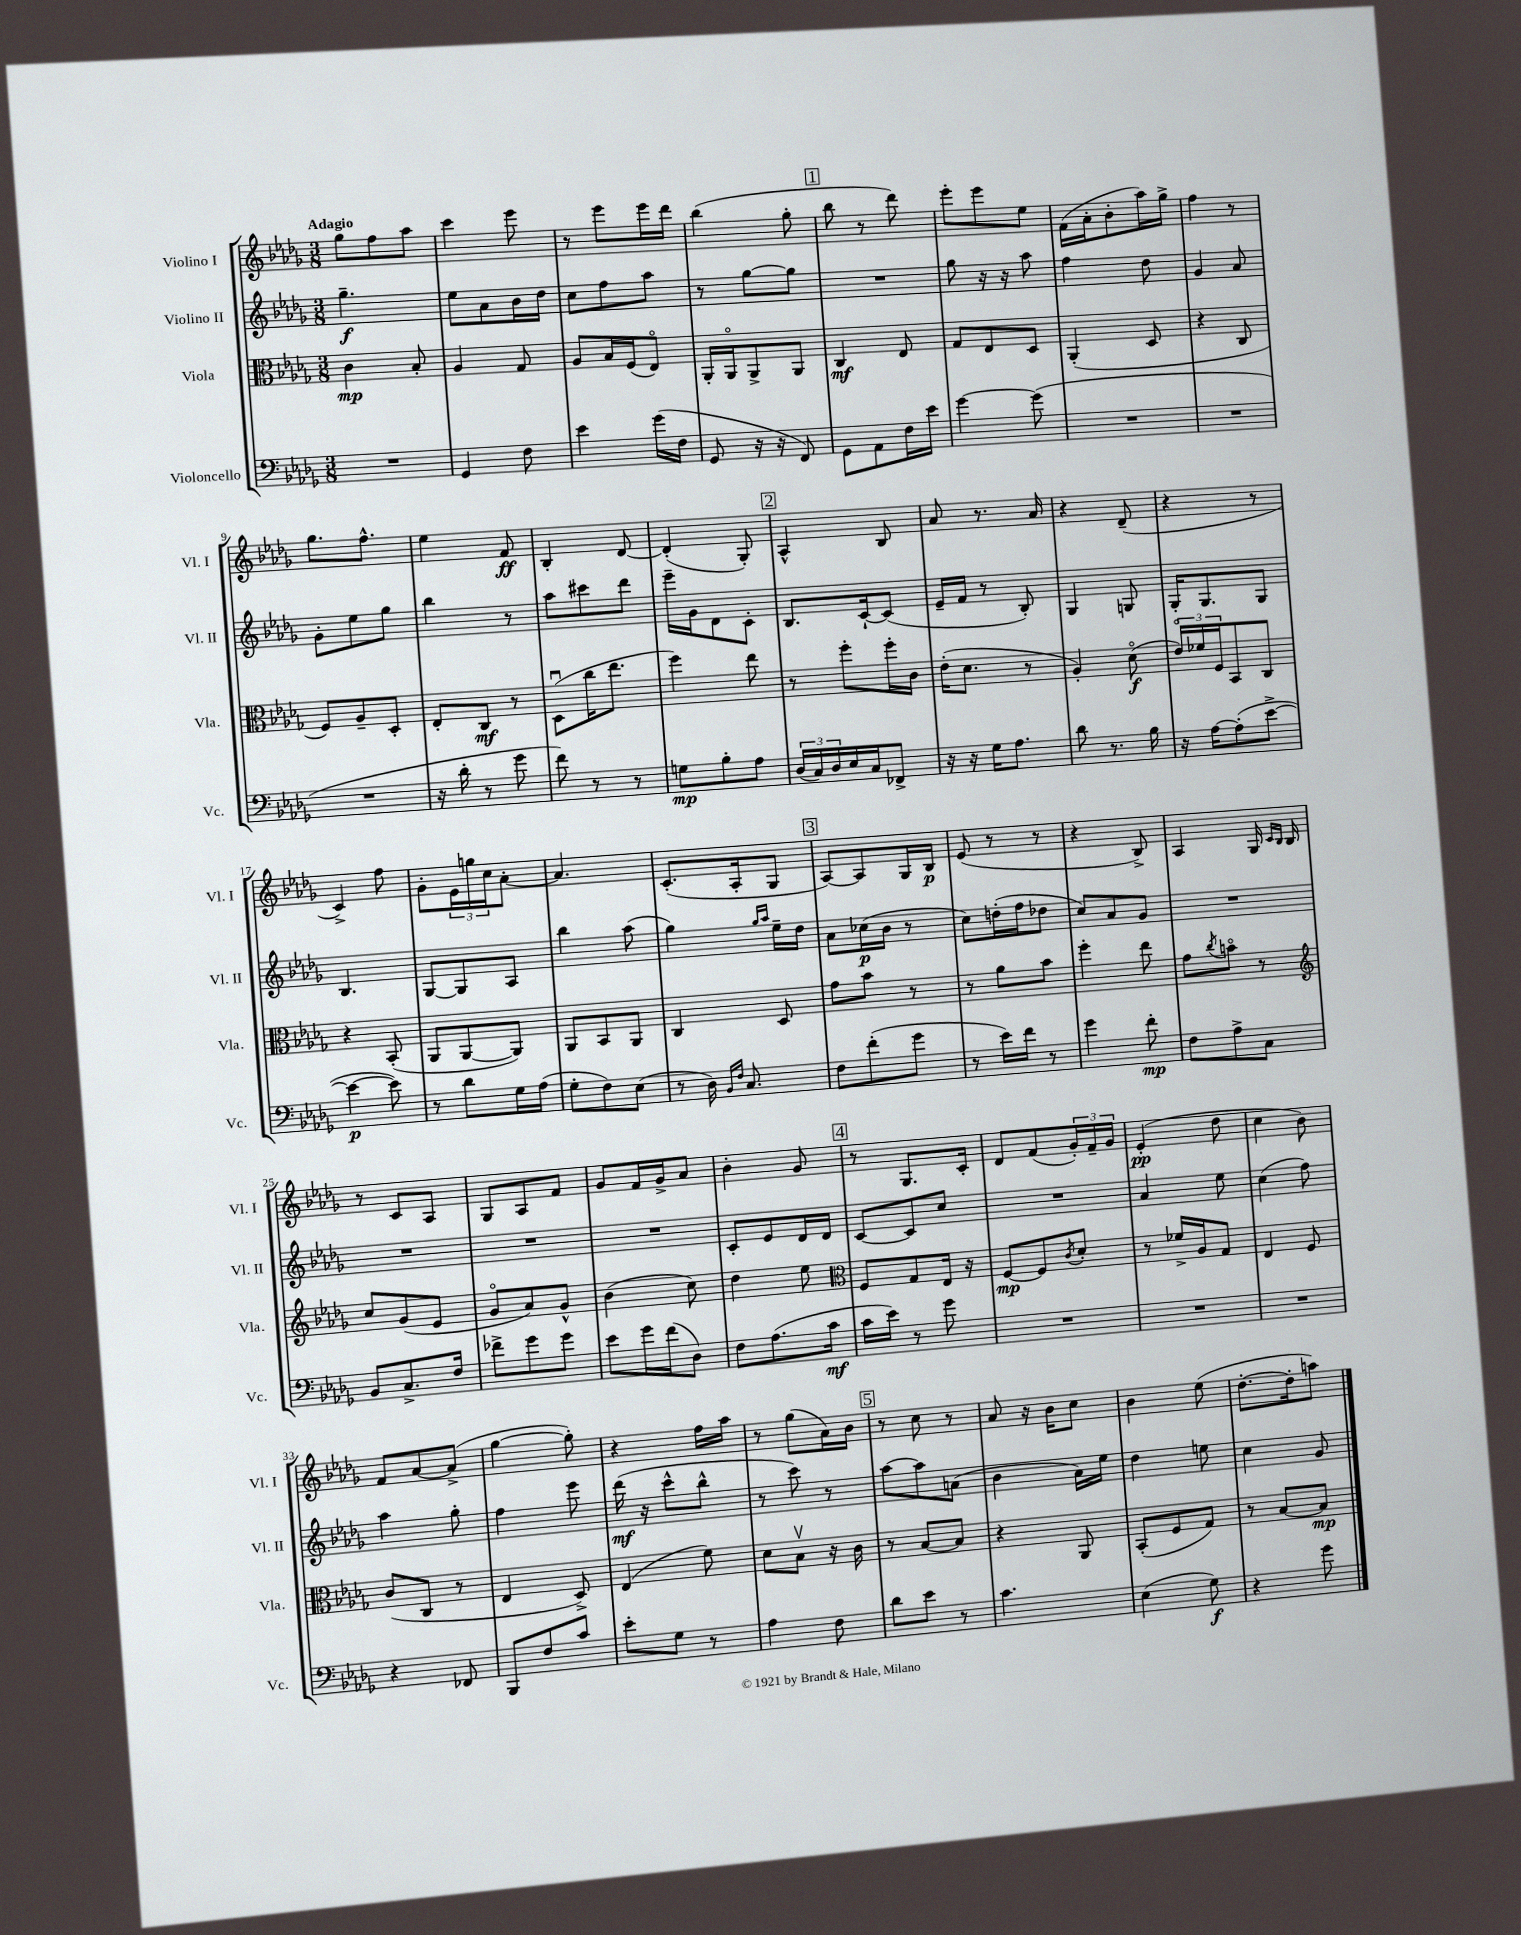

**kern	**dynam	**kern	**dynam	**kern	**dynam	**kern	**dynam
*part4	*part4	*part3	*part3	*part2	*part2	*part1	*part1
*staff4	*staff4	*staff3	*staff3	*staff2	*staff2	*staff1	*staff1
*I"Violoncello	*	*I"Viola	*	*I"Violino II	*	*I"Violino I	*
*I'Vc.	*	*I'Vla.	*	*I'Vl. II	*	*I'Vl. I	*
*clefF4	*	*clefC3	*	*clefG2	*	*clefG2	*
*k[b-e-a-d-g-]	*	*k[b-e-a-d-g-]	*	*k[b-e-a-d-g-]	*	*k[b-e-a-d-g-]	*
*M3/8	*	*M3/8	*	*M3/8	*	*M3/8	*
=1	=1	=1	=1	=1	=1	=1	=1
!	!	!	!	!	!	!LO:TX:a:B:t=Adagio	!
4.r	.	4c\	mp	4.gg-~\	f	8gg-\L	.
.	.	.	.	.	.	8ff\	.
.	.	8B-'/	.	.	.	8aa-\J	.
=2	=2	=2	=2	=2	=2	=2	=2
4GG-/	.	4A-/	.	8ee-\L	.	4ccc\	.
.	.	.	.	8a-\	.	.	.
8F\	.	8G-/	.	16b-\L	.	8eee-\	.
.	.	.	.	16dd-\JJ	.	.	.
=3	=3	=3	=3	=3	=3	=3	=3
4e-\	.	8A-/L	.	8cc\L	.	8r	.
.	.	16B-/L	.	8ff\	.	8eee-\L	.
.	.	(16F/J	.	.	.	.	.
(16g-\LL	.	8E-/J)	.	8aa-\J	.	16eee-\L	.
16F\JJ	.	.	.	.	.	16ddd-\JJ	.
=4	=4	=4	=4	=4	=4	=4	=4
8GG-/	.	16AA-'/LL	.	8r	.	(4bb-\	.
.	.	16AA-/J	.	.	.	.	.
16r	.	8AA-^/	.	[8gg-\L	.	.	.
16r	.	.	.	.	.	.	.
8FF/)	.	8AA-/J	.	8gg-\J]	.	8gg-'\	.
!!LO:REH:place=s1:t=1
=5	=5	=5	=5	=5	=5	=5	=5
8GG-\L	.	4C/	mf	4.r	.	8bb-\	.
8AA-\	.	.	.	.	.	8r	.
16F\L	.	8E-/	.	.	.	8ddd-\)	.
16e-\JJ	.	.	.	.	.	.	.
=6	=6	=6	=6	=6	=6	=6	=6
[4g-\	.	8G-/L	.	8gg-\	.	8eee-'\L	.
.	.	8E-/	.	16r	.	8eee-\	.
.	.	.	.	16r	.	.	.
(8g-\]	.	8D-/J	.	8aa-\	.	8ee-\J	.
=7	=7	=7	=7	=7	=7	=7	=7
4.r	.	(4AA-'/	.	4ff\	.	(16f\LL	.
.	.	.	.	.	.	16a-'\J	.
.	.	.	.	.	.	8b-'\	.
.	.	8D-/	.	8dd-\	.	16aa-\L)	.
.	.	.	.	.	.	16gg-^\JJ	.
=8	=8	=8	=8	=8	=8	=8	=8
4.r	.	4r	.	4g-/	.	4ff\	.
.	.	8C/	.	8a-/	.	8r	.
!!LO:LB:g=z
=9	=9	=9	=9	=9	=9	=9	=9
4.r	.	8F/L)	.	8g-'\L	.	8.gg-\L	.
.	.	8A-~/	.	8ee-\	.	.	.
.	.	.	.	.	.	8.ff^^\J	.
.	.	8D-'/J	.	8gg-\J	.	.	.
=10	=10	=10	=10	=10	=10	=10	=10
16r	.	8E-'/L	.	4bb-\	.	4ee-\	.
16d-'\	.	.	.	.	.	.	.
8r	.	8C/J	mf	.	.	.	.
8g-\	.	8r	.	8r	.	8f/	ff
=11	=11	=11	=11	=11	=11	=11	=11
8f\)	.	(8D-u\L	.	8aa-\L	.	4B-'/	.
8r	.	16cc\K	.	8ccc#X\	.	.	.
.	.	8.ee-\J	.	.	.	.	.
8r	.	.	.	8ddd-\J	.	[8d-/	.
=12	=12	=12	=12	=12	=12	=12	=12
8Gn\L	mp	4ff\)	.	16eee-~\LL	.	(4d-'/]	.
.	.	.	.	16g-\J	.	.	.
8B-'\	.	.	.	8d-\	.	.	.
8A-\J	.	8ee-\	.	8c'\J	.	8G-'/)	.
!!LO:REH:place=s1:t=2
=13	=13	=13	=13	=13	=13	=13	=13
(24D-/LL	.	8r	.	8.B-/L	.	4A-^^/	.
24C/)	.	.	.	.	.	.	.
24D-/	.	.	.	.	.	.	.
16E-/	.	8ff'\L	.	.	.	.	.
16C/J	.	.	.	[16c`/k	.	.	.
8FF-X^/J	.	16ff'\L	.	(8c/J]	.	8B-/	.
.	.	16c\JJ	.	.	.	.	.
=14	=14	=14	=14	=14	=14	=14	=14
16r	.	(16e-'\KL	.	16e-~/LL	.	8a-/	.
16r	.	8.d-\J	.	16f/JJ	.	.	.
16G-\KL	.	.	.	8r	.	8.r	.
8.A-\J	.	.	.	.	.	.	.
.	.	8r	.	8B-'/)	.	.	.
.	.	.	.	.	.	16a-/	.
=15	=15	=15	=15	=15	=15	=15	=15
8d-\	.	4A-'/)	.	4G-/	.	4r	.
8.r	.	.	.	.	.	.	.
.	.	(8d-\	f	8Gn/	.	(8d-~/	.
16B-\	.	.	.	.	.	.	.
=16	=16	=16	=16	=16	=16	=16	=16
16r	.	24e-/LL)	.	16G-'/KL	.	4r	.
.	.	24f-X/	.	.	.	.	.
[16A-\KL	.	.	.	8.G-/	.	.	.
.	.	24F/J	.	.	.	.	.
(8A-'\]	.	8BB-/	.	.	.	.	.
[8e-^\J	.	8C/J	.	8G-/J	.	8r	.
!!LO:LB:g=z
=17	=17	=17	=17	=17	=17	=17	=17
4e-\_	p	4r	.	4.B-/	.	4c^/)	.
8e-\])	.	(8BB-'/	.	.	.	8ff\	.
=18	=18	=18	=18	=18	=18	=18	=18
8r	.	8AA-/L	.	[8G-/L	.	8g-'\L	.
8d-\L	.	[8AA-/	.	8G-/]	.	24e-\L	.
.	.	.	.	.	.	24ggn\	.
.	.	.	.	.	.	24cc\J	.
16G-\L	.	8AA-/J])	.	8A-/J	.	[8a-'\J	.
(16A-\JJ	.	.	.	.	.	.	.
=19	=19	=19	=19	=19	=19	=19	=19
8G-'\L	.	8AA-/L	.	4bb-\	.	4.a-/]	.
8F\)	.	8BB-/	.	.	.	.	.
(8E-\J	.	8AA-/J	.	(8aa-\	.	.	.
=20	=20	=20	=20	=20	=20	=20	=20
8r	.	4C/	.	4gg-\)	.	(8.c'/L	.
16D-\)	.	.	.	.	.	.	.
16qqBB-/LL	.	.	.	.	.	.	.
16qqF/JJ	.	.	.	.	.	.	.
8.C/	.	.	.	.	.	16A-'/k	.
.	.	.	.	16qqgg-/LL	.	.	.
.	.	.	.	16qqaa-/JJ	.	.	.
.	.	8D-/	.	16ee-~\LL	.	8G-/J	.
.	.	.	.	16dd-\JJ	.	.	.
!!LO:REH:place=s1:t=3
=21	=21	=21	=21	=21	=21	=21	=21
8F\L	.	8g-\L	.	8a-\L	.	[8A-/L)	.
(8f'\	.	8b-\J	.	(16cc-X\L	p	8A-/]	.
.	.	.	.	16b-\JJ	.	.	.
8g-\J	.	8r	.	8r	.	16G-/L	.
.	.	.	.	.	.	16B-/JJ	p
=22	=22	=22	=22	=22	=22	=22	=22
8r	.	8r	.	8cc\L)	.	(8e-/	.
16e-\LL)	.	8a-\L	.	(16ddn'\L	.	8r	.
16f\JJ	.	.	.	16ff\J	.	.	.
8r	.	8b-\J	.	8dd-X\J	.	8r	.
=23	=23	=23	=23	=23	=23	=23	=23
4g-\	.	4ff'\	.	8cc/L)	.	4r	.
.	.	.	.	8a-/	.	.	.
8f'\	mp	8ee-\	.	8g-/J	.	8B-^/)	.
=24	=24	=24	=24	=24	=24	=24	=24
8F\L	.	8g-\L	.	4.r	.	4A-/	.
.	.	8qcc/	.	.	.	.	.
8A-^\	.	8bn\J	.	.	.	.	.
8C\J	.	8r	.	.	.	16G-/	.
.	.	.	.	.	.	16qqc/LL	.
.	.	.	.	.	.	16qqB-/JJ	.
.	.	.	.	.	.	16B-/	.
!!LO:LB:g=z
=25	=25	=25	=25	=25	=25	=25	=25
*	*	*clefG2	*	*	*	*	*
8BB-/L	.	8cc/L	.	4.r	.	8r	.
8.C^/	.	(8g-/	.	.	.	8c/L	.
.	.	8e-/J	.	.	.	8A-/J	.
16F/Jk	.	.	.	.	.	.	.
=26	=26	=26	=26	=26	=26	=26	=26
8f-X^\L	.	8g-/L	.	4.r	.	8G-/L	.
8g-\	.	8a-/)	.	.	.	8A-/	.
8g-\J	.	8g-^^/J	.	.	.	8f/J	.
=27	=27	=27	=27	=27	=27	=27	=27
8e-\L	.	(4b-\	.	4.r	.	8g-/L	.
16g-\L	.	.	.	.	.	16f/L	.
(16f\J	.	.	.	.	.	16g-^/J	.
8D-\J)	.	8cc\)	.	.	.	8a-/J	.
=28	=28	=28	=28	=28	=28	=28	=28
8F\L	.	4dd-\	.	8c'/L	.	4b-'\	.
(8.A-\	.	.	.	8e-/	.	.	.
.	.	8ee-\	.	16d-/L	.	8g-/	.
16c\Jk	mf	.	.	16d-/JJ	.	.	.
!!LO:REH:place=s1:t=4
=29	=29	=29	=29	=29	=29	=29	=29
*	*	*clefC3	*	*	*	*	*
16c\LL	.	8F/L	.	[8c/L	.	8r	.
16e-\JJ)	.	.	.	.	.	.	.
8r	.	8G-/	.	8c/]	.	8.G-/L	.
8g-\	.	16E-/Jk	.	8cc/J	.	.	.
.	.	16r	.	.	.	16c'/Jk	.
=30	=30	=30	=30	=30	=30	=30	=30
4.r	.	[8F/L	mp	4.r	.	8d-/L	.
.	.	8F/]	.	.	.	(8f/	.
.	.	8qc/	.	.	.	.	.
.	.	8d-'/J	.	.	.	24g-'/L)	.
.	.	.	.	.	.	24f~/	.
.	.	.	.	.	.	24g-/JJ	.
=31	=31	=31	=31	=31	=31	=31	=31
4.r	.	8r	.	4a-/	.	(4e-'/	pp
.	.	16f-X^/LL	.	.	.	.	.
.	.	16A-/J	.	.	.	.	.
.	.	8G-/J	.	8ee-\	.	8dd-\	.
=32	=32	=32	=32	=32	=32	=32	=32
4.r	.	4E-/	.	(4cc\	.	4cc\	.
.	.	8F/	.	8ff\)	.	8b-\)	.
!!LO:LB:g=z
=33	=33	=33	=33	=33	=33	=33	=33
4r	.	(8c/L	.	4aa-\	.	8f/L	.
.	.	8C/J	.	.	.	[8a-/	.
8FF-X/	.	8r	.	8gg-'\	.	(8a-^/J]	.
=34	=34	=34	=34	=34	=34	=34	=34
8BBB-/L	.	4E-/	.	4ff\	.	[4gg-\	.
8F/	.	.	.	.	.	.	.
8c/J	.	8D-^/)	.	8eee-\	.	8gg-'\])	.
=35	=35	=35	=35	=35	=35	=35	=35
8e-'\L	.	(4E-/	.	(16ddd-\	mf	4r	.
.	.	.	.	16r	.	.	.
8G-\J	.	.	.	8ccc^^\L	.	.	.
8r	.	8f\)	.	8bb-^^\J	.	16ff\LL	.
.	.	.	.	.	.	16aa-\JJ	.
=36	=36	=36	=36	=36	=36	=36	=36
4A-\	.	8d-\L	.	8r	.	8r	.
.	.	8B-v\J	.	8ccc\)	.	(8gg-\L	.
8F\	.	16r	.	8r	.	16a-\L)	.
.	.	16c\	.	.	.	16b-\JJ	.
!!LO:REH:place=s1:t=5
=37	=37	=37	=37	=37	=37	=37	=37
8d-\L	.	8r	.	[8aa-\L	.	8r	.
8e-\J	.	[8B-/L	.	8aa-\]	.	8cc\	.
8r	.	8B-/J]	.	(8an\J	.	8r	.
=38	=38	=38	=38	=38	=38	=38	=38
4.c\	.	4r	.	4b-\	.	8a-/	.
.	.	.	.	.	.	16r	.
.	.	.	.	.	.	16b-\KL	.
.	.	8AA-/	.	16a-\LL)	.	8cc\J	.
.	.	.	.	16ee-\JJ	.	.	.
=39	=39	=39	=39	=39	=39	=39	=39
(4E-\	.	(8BB-'/L	.	4dd-\	.	4b-\	.
.	.	8F/	.	.	.	.	.
8G-\)	f	8G-/J)	.	8een\	.	(8ee-\	.
=40	=40	=40	=40	=40	=40	=40	=40
4r	.	8r	.	4cc\	.	[8.dd-'\L	.
.	.	[8B-/L	.	.	.	.	.
.	.	.	.	.	.	16dd-'\k]	.
8g-\	.	8B-/J]	mp	8g-/	.	8aan\J)	.
==	==	==	==	==	==	==	==
*-	*-	*-	*-	*-	*-	*-	*-
